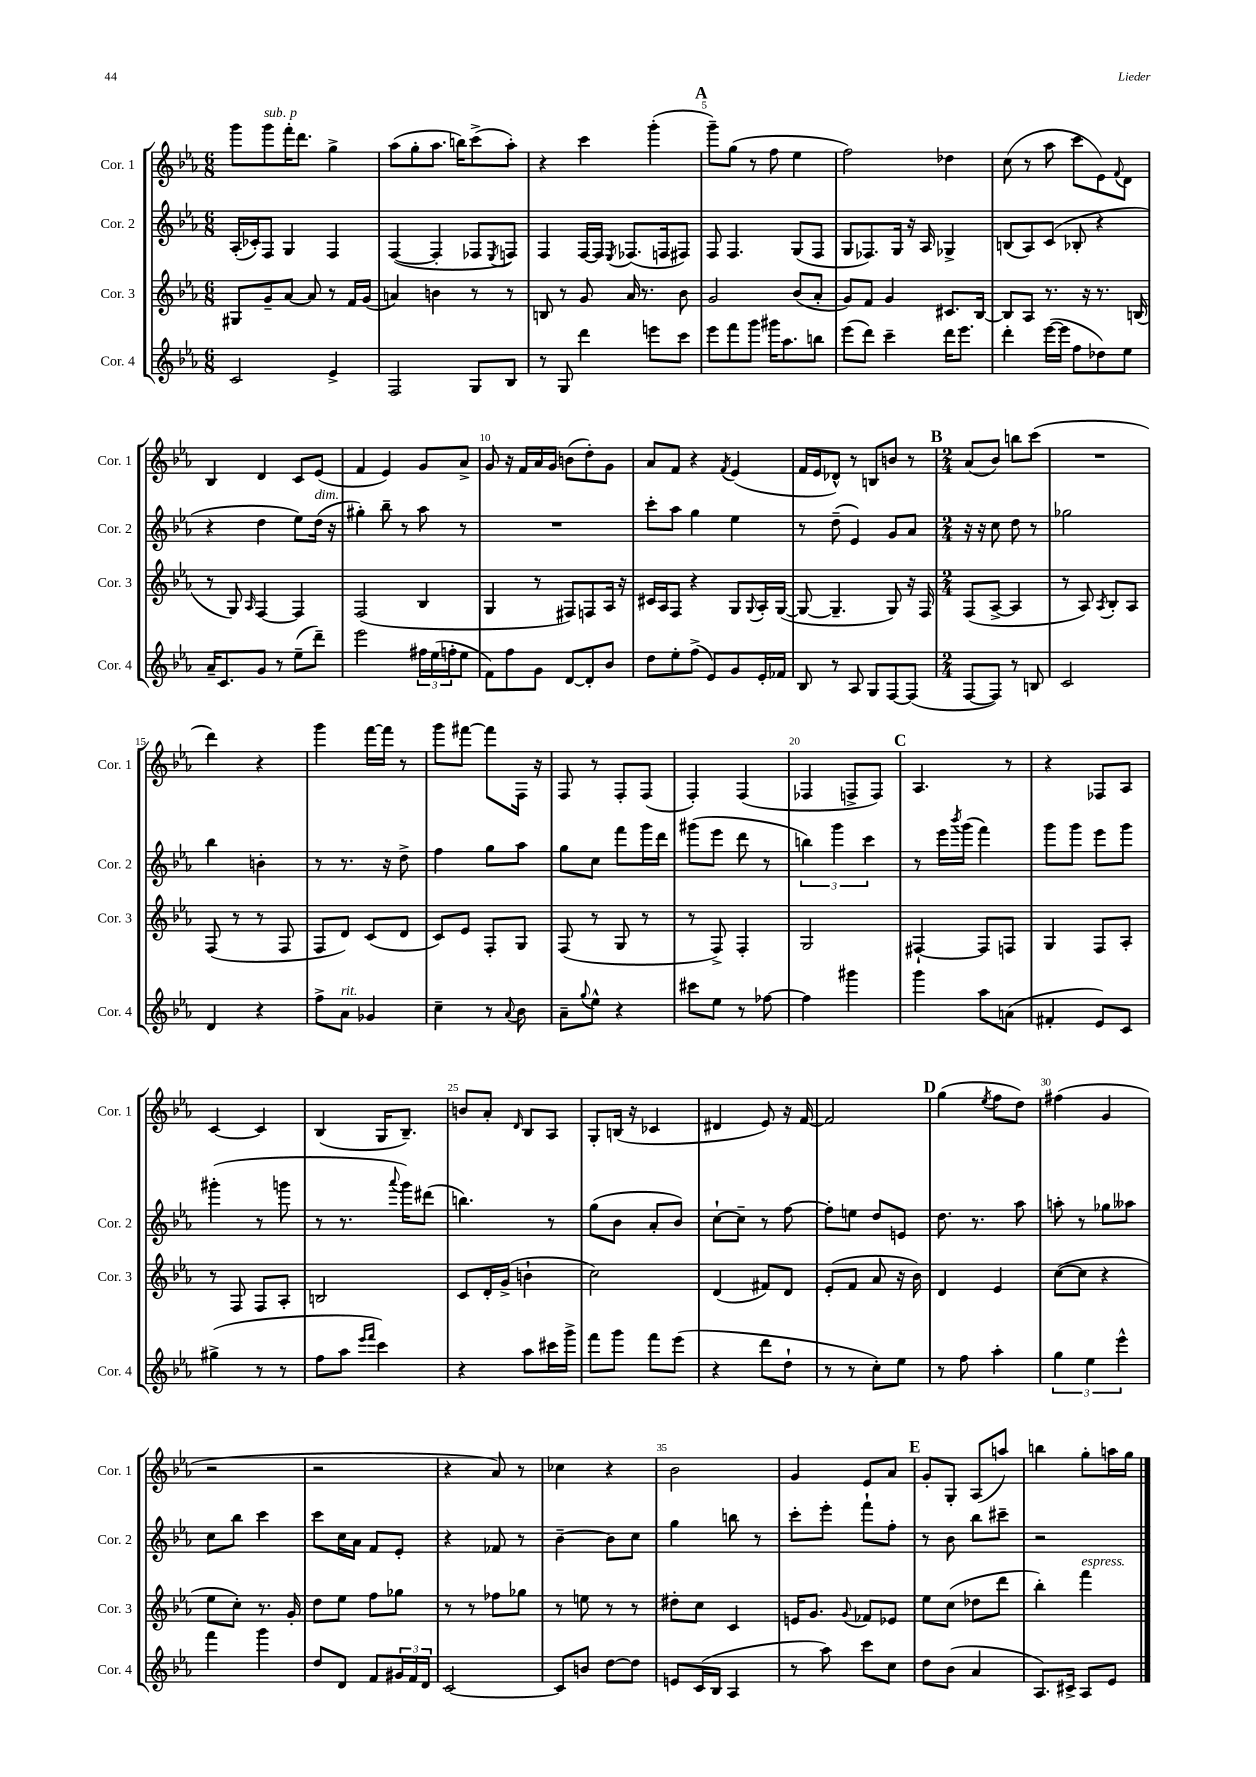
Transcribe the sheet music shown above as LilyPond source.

<<
\new StaffGroup <<
\new Staff = "s0" \with { instrumentName = "Cor. 1" shortInstrumentName = "Cor. 1" } {
    \clef treble \key ees \major \numericTimeSignature \time 6/8
    g'''8 g'''8^\markup { \italic "sub. p" } f'''16-. d'''8. g''4-> |
    aes''8( g''8-. aes''8. b''16) c'''8->( aes''8-.) |
    r4 c'''4 g'''4-.( |
    \mark \markup { \bold "A" } g'''8--) g''8( r8 f''8 ees''4 |
    f''2) des''4 |
    c''8( r8 aes''8 c'''8 ees'8) \appoggiatura { f'8 } d'8 |
    bes4 d'4 c'8 ees'8( |
    f'4 ees'4) g'8 aes'8-> |
    g'8 r16 f'16 aes'16 g'16 b'8( d''8-.) g'8 |
    aes'8 f'8 r4 \acciaccatura { f'8 } ees'4( |
    f'16 ees'16 des'8-^) r8 b8 b'8 r8 |
    \mark \markup { \bold "B" } \numericTimeSignature \time 2/4 aes'8( bes'8) b''8 c'''8( |
    R2 |
    d'''4) r4 |
    g'''4 f'''16~ f'''16 r8 |
    g'''8 fis'''8~ fis'''8 f16 r16 |
    f8 r8 f8-. f8( |
    f4-.) f4( |
    fes4 f8-> f8) |
    \mark \markup { \bold "C" } aes4. r8 |
    r4 fes8 aes8 |
    c'4~ c'4 |
    bes4( g16 bes8.--) |
    b'8 aes'8-. \grace { d'16 } bes8 aes8 |
    g8-. b16( r16 ces'4 |
    dis'4 ees'8) r16 f'16~ |
    f'2 |
    \mark \markup { \bold "D" } g''4( \acciaccatura { ees''8 } f''8 d''8) |
    fis''4( g'4 |
    r2 |
    r2 |
    r4 aes'8) r8 |
    ces''4 r4 |
    bes'2 |
    g'4 ees'8 aes'8 |
    \mark \markup { \bold "E" } g'8-. g8-. aes8( a''8) |
    b''4 g''8-. a''16 g''16 \bar "|." |
}
\new Staff = "s1" \with { instrumentName = "Cor. 2" shortInstrumentName = "Cor. 2" } {
    \clef treble \key ees \major \numericTimeSignature \time 6/8
    aes16-.( ces'16-.) f8 g4 f4 |
    f4~( f4-. fes8 \acciaccatura { ees8 } f8) |
    f4 f16~ f16 \acciaccatura { ees8 } fes8.( f16 fis8) |
    \mark \markup { \bold "A" } f8 f4. g8( f8 |
    g8 fes8.) g16 r16 aes16 ges4-> |
    b8( aes8) c'8( bes8-. r4 |
    r4 d''4 ees''8) d''16^\markup { \italic "dim." }( r16 |
    gis''4-.) bes''8-- r8 aes''8 r8 |
    R2. |
    c'''8-. aes''8 g''4 ees''4 |
    r8 d''8--( ees'4) g'8 aes'8 |
    \mark \markup { \bold "B" } \numericTimeSignature \time 2/4 r16 r16 c''8 d''8 r8 |
    ges''2 |
    bes''4 b'4-. |
    r8 r8. r16 d''8-> |
    f''4 g''8 aes''8 |
    g''8 c''8 f'''8 g'''16 d'''16 |
    gis'''8( ees'''8 d'''8 r8 |
    \tuplet 3/2 { b''4) g'''4 c'''4 } |
    \mark \markup { \bold "C" } r8 ees'''16 \acciaccatura { bes'''8 } g'''16( f'''4) |
    g'''8 g'''8 ees'''8 g'''8 |
    gis'''4-.( r8 g'''8 |
    r8 r8. \appoggiatura { aes'''8 } g'''16) dis'''8( |
    b''4.) r8 |
    g''8( bes'8 aes'8-. bes'8) |
    c''8~-! c''8-- r8 f''8~ |
    f''8-. e''8 d''8 e'8 |
    \mark \markup { \bold "D" } d''8. r8. aes''8 |
    a''8-. r8 ges''8 aeses''8 |
    c''8 bes''8 c'''4 |
    c'''8 c''16 aes'16 f'8 ees'8-. |
    r4 fes'8 r8 |
    bes'4~-- bes'8 c''8 |
    g''4 b''8 r8 |
    c'''8-. ees'''8-. f'''8-! f''8-. |
    \mark \markup { \bold "E" } r8 bes'8 bes''8 cis'''8-- |
    r2 \bar "|." |
}
\new Staff = "s2" \with { instrumentName = "Cor. 3" shortInstrumentName = "Cor. 3" } {
    \clef treble \key ees \major \numericTimeSignature \time 6/8
    gis8 g'8-- aes'8~ aes'8 r8 f'16 g'16( |
    a'4) b'4 r8 r8 |
    b8 r8 g'8 aes'16 r8. bes'8 |
    \mark \markup { \bold "A" } g'2 bes'8( aes'8-. |
    g'8) f'8 g'4 cis'8. bes16~ |
    bes8 aes8 r8. r16 r8. b16( |
    r8 g8) \grace { aes16 } f4~ f4 |
    f2( bes4 |
    g4 r8 fis8) f8 aes16 r16 |
    cis'16 aes16 f8 r4 g8 \appoggiatura { g8 } aes16-. g16~( |
    g8~ g4.-- g8) r16 f16 |
    \mark \markup { \bold "B" } \numericTimeSignature \time 2/4 f8( aes8~-> aes4 |
    r8 aes8) \acciaccatura { aes8 } bes8-. aes8 |
    f8( r8 r8 f8 |
    f8 d'8) c'8( d'8 |
    c'8) ees'8 f8-. g8 |
    f8( r8 g8 r8 |
    r8 f8->) f4-. |
    g2 |
    \mark \markup { \bold "C" } fis4~-! fis8 f8 |
    g4 f8 aes8-. |
    r8 f8 f8 aes8-. |
    b2 |
    c'8 d'16-. g'16->( b'4-! |
    c''2) |
    d'4( fis'8) d'8 |
    ees'8-.( f'8 aes'8 r16 bes'16) |
    \mark \markup { \bold "D" } d'4 ees'4 |
    c''8~( c''8 r4 |
    ees''8 c''8-.) r8. g'16-. |
    d''8 ees''8 f''8 ges''8 |
    r8 r8 fes''8 ges''8 |
    r8 e''8 r8 r8 |
    dis''8-. c''8 c'4 |
    e'16 g'8. \appoggiatura { g'8 } fes'8 ees'8 |
    \mark \markup { \bold "E" } ees''8 c''8( des''8 d'''8 |
    bes''4-.) f'''4^\markup { \italic "espress." } \bar "|." |
}
\new Staff = "s3" \with { instrumentName = "Cor. 4" shortInstrumentName = "Cor. 4" } {
    \clef treble \key ees \major \numericTimeSignature \time 6/8
    c'2 ees'4-> |
    f2 g8 bes8 |
    r8 g8 d'''4 e'''8 c'''8 |
    \mark \markup { \bold "A" } ees'''8 f'''8 g'''8 gis'''16 aes''8. b''8 |
    ees'''8( d'''8) c'''4-- d'''16 ees'''8. |
    d'''4-. ees'''16~( ees'''16 f''8 des''8) ees''8 |
    aes'16-- c'8. g'8 r8 ees''8--( d'''8--) |
    ees'''2 \tuplet 3/2 { fis''16 ees''16( f''16-. } ees''8 |
    f'8) f''8 g'8 d'8~ d'8-. bes'8 |
    d''8 ees''8-. f''8->( ees'8) g'8 ees'16-. fes'16 |
    bes8 r8 aes8 g8 f8~ f8( |
    \mark \markup { \bold "B" } \numericTimeSignature \time 2/4 f8~ f8) r8 b8 |
    c'2 |
    d'4 r4 |
    f''8-> aes'8^\markup { \italic "rit." } ges'4 |
    c''4-- r8 \appoggiatura { aes'8 } bes'8 |
    aes'8-- \appoggiatura { g''8 } ees''8-^ r4 |
    cis'''8 ees''8 r8 fes''8~ |
    fes''4 gis'''4 |
    \mark \markup { \bold "C" } g'''4 aes''8 a'8( |
    fis'4-. ees'8) c'8 |
    gis''4->( r8 r8 |
    f''8 aes''8 \grace { ees'''16 f'''16 } c'''4) |
    r4 aes''8 cis'''16 g'''16-> |
    f'''8 g'''8 f'''8 ees'''8( |
    r4 d'''8 d''8-! |
    r8 r8 c''8-.) ees''8 |
    \mark \markup { \bold "D" } r8 f''8 aes''4-. |
    \tuplet 3/2 { g''4 ees''4 ees'''4-^ } |
    f'''4 g'''4 |
    d''8 d'8 f'8 \tuplet 3/2 { gis'16 f'16 d'16 } |
    c'2~ |
    c'8 b'8 d''8~ d''8 |
    e'8 c'16( bes16 aes4 |
    r8 aes''8) c'''8 c''8 |
    \mark \markup { \bold "E" } d''8 bes'8( aes'4 |
    aes8.) cis'16-> aes8 ees'8 \bar "|." |
}
>>
>>
\layout { \context { \Score currentBarNumber = #2 \override BarNumber.break-visibility = ##(#f #t #t) barNumberVisibility = #(every-nth-bar-number-visible 5) } }
